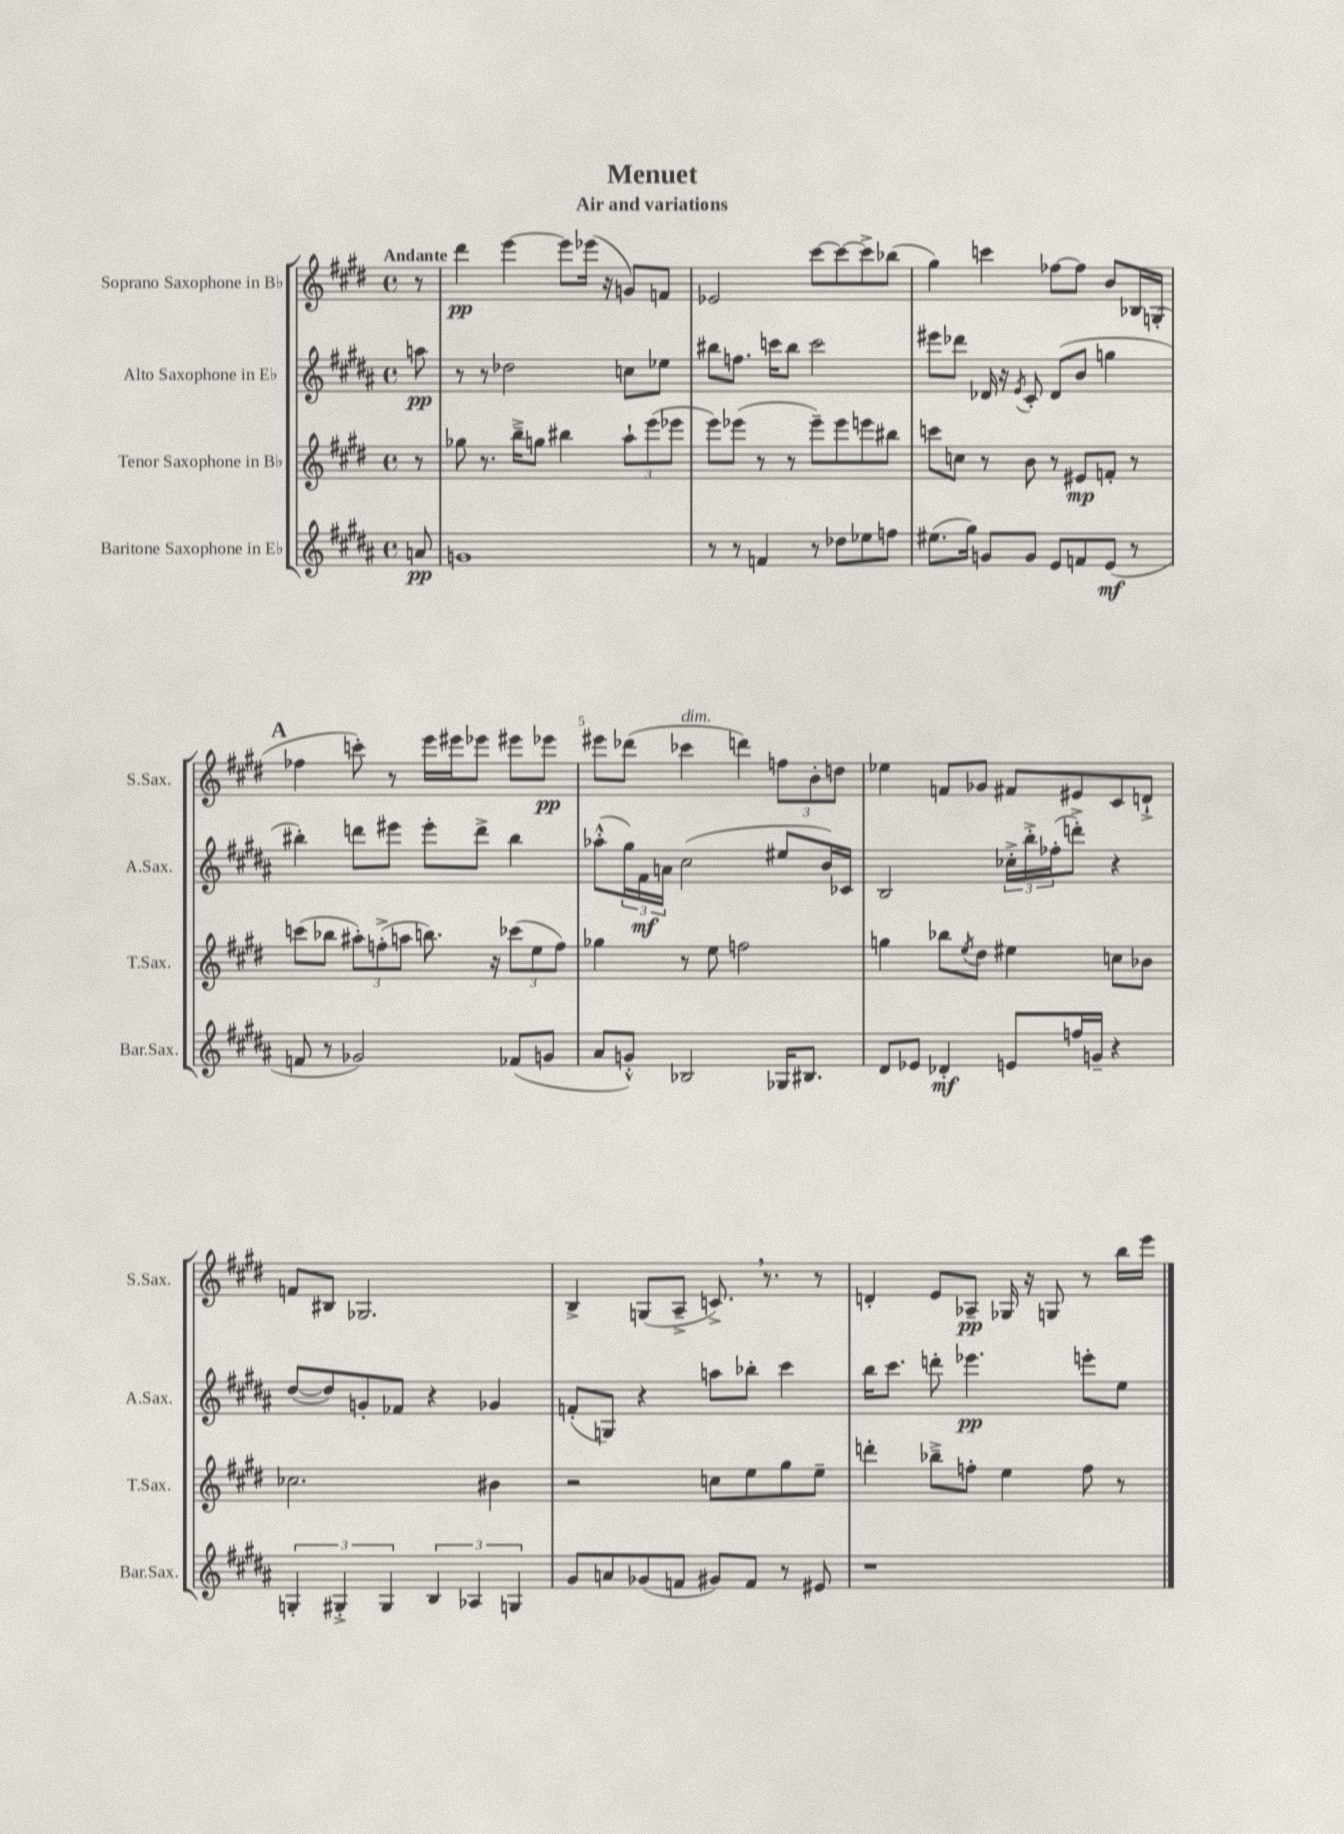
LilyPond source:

\header { title = "Menuet" subtitle = "Air and variations" }
<<
\new StaffGroup <<
\new Staff = "s0" \with { instrumentName = "Soprano Saxophone in Bb" shortInstrumentName = "S.Sax." } {
    \clef treble \key e \major \defaultTimeSignature \time 4/4 \partial 8 \tempo "Andante"
    r8 |
    dis'''4\pp e'''4~ e'''8 ees'''16( r16 g'8) f'8 |
    ees'2 cis'''8~ cis'''8~ cis'''8-> bes''8( |
    gis''4) c'''4 fes''8~ fes''8 b'8 bes16 g16-.( |
    \mark \markup { \bold "A" } fes''4 c'''8-.) r8 e'''16 eis'''16 ees'''8 eis'''8 ees'''8\pp |
    eis'''8 des'''8( ces'''4^\markup { \italic "dim." } d'''4) \tuplet 3/2 { f''8 b'8-. d''8 } |
    ees''4 f'8 ges'8 fis'8 eis'8 cis'8 d'8-!-> |
    f'8 bis8 ges2. |
    b4-> g8( a8---> c'8.->) \breathe r8. r8 |
    d'4-. e'8 aes8--\pp ges16 r16 g8 r8 b''16 e'''16 \bar "|." |
}
\new Staff = "s1" \with { instrumentName = "Alto Saxophone in Eb" shortInstrumentName = "A.Sax." } {
    \clef treble \key b \major \defaultTimeSignature \time 4/4 \partial 8
    a''8\pp |
    r8 r8 des''2 c''8 ees''8 |
    bis''8 f''8. c'''16 bis''8 c'''2 |
    eis'''8 des'''8 des'16 r16 \acciaccatura { e'8 } cis'8-. des'8( b'8 g''4 |
    \mark \markup { \bold "A" } bis''4-.) d'''8 eis'''8 eis'''8-. d'''8-> bis''4 |
    aes''8-.-^( \tuplet 3/2 { gis''16) fis'16\mf a'16 } cis''2( eis''8 b'16) ces'16 |
    b2 \tuplet 3/2 { ces''16-.-> b''16-.-> fes''16-.( } d'''8-.->) r4 |
    dis''8~( dis''8) g'8-. fes'8 r4 ges'4 |
    f'8-.( g8) r4 a''8 bes''8-. cis'''4 |
    b''16 cis'''8. d'''8-. ees'''4.\pp e'''8-. e''8 \bar "|." |
}
\new Staff = "s2" \with { instrumentName = "Tenor Saxophone in Bb" shortInstrumentName = "T.Sax." } {
    \clef treble \key e \major \defaultTimeSignature \time 4/4 \partial 8
    r8 |
    ges''8 r8. b''16---> g''8 bis''4 \tuplet 3/2 { a''8-! e'''8( ees'''8 } |
    e'''8) ees'''8( r8 r8 ees'''8--) ees'''8 e'''8 bis''8 |
    c'''8 c''8 r8 b'8 r8 eis'8\mp f'8-. r8 |
    \mark \markup { \bold "A" } c'''8( bes''8 \tuplet 3/2 { ais''8-.) f''8-.->( a''8 } b''8.) r16 \tuplet 3/2 { ces'''8( e''8 f''8) } |
    ges''4 r8 e''8 f''2 |
    g''4 bes''8 \acciaccatura { e''8 } dis''8 eis''4 c''8 bes'8 |
    ces''2. bis'4 |
    r2 c''8 e''8 gis''8 e''8-- |
    d'''4-. bes''8---> f''8-. e''4 f''8 r8 \bar "|." |
}
\new Staff = "s3" \with { instrumentName = "Baritone Saxophone in Eb" shortInstrumentName = "Bar.Sax." } {
    \clef treble \key b \major \defaultTimeSignature \time 4/4 \partial 8
    a'8\pp |
    g'1 |
    r8 r8 f'4 r8 des''8 ees''8 f''8 |
    eis''8.( gis''16) g'8 g'8 e'8 f'8 e'8\mf( r8 |
    \mark \markup { \bold "A" } f'8 r8 ges'2) fes'8( g'8 |
    ais'8 g'8-.-^) bes2 ges16 bis8. |
    dis'8 ees'8 des'4-.\mf e'8 f''16 g'16-- r4 |
    \tuplet 3/2 { g4-. gis4-.-> gis4 } \tuplet 3/2 { b4 aes4 g4 } |
    gis'8 a'8 ges'8( f'8 gis'8) f'8 r8 eis'8 |
    r1 \bar "|." |
}
>>
>>
\layout { \context { \Score \override BarNumber.break-visibility = ##(#f #t #t) barNumberVisibility = #(every-nth-bar-number-visible 5) } }
